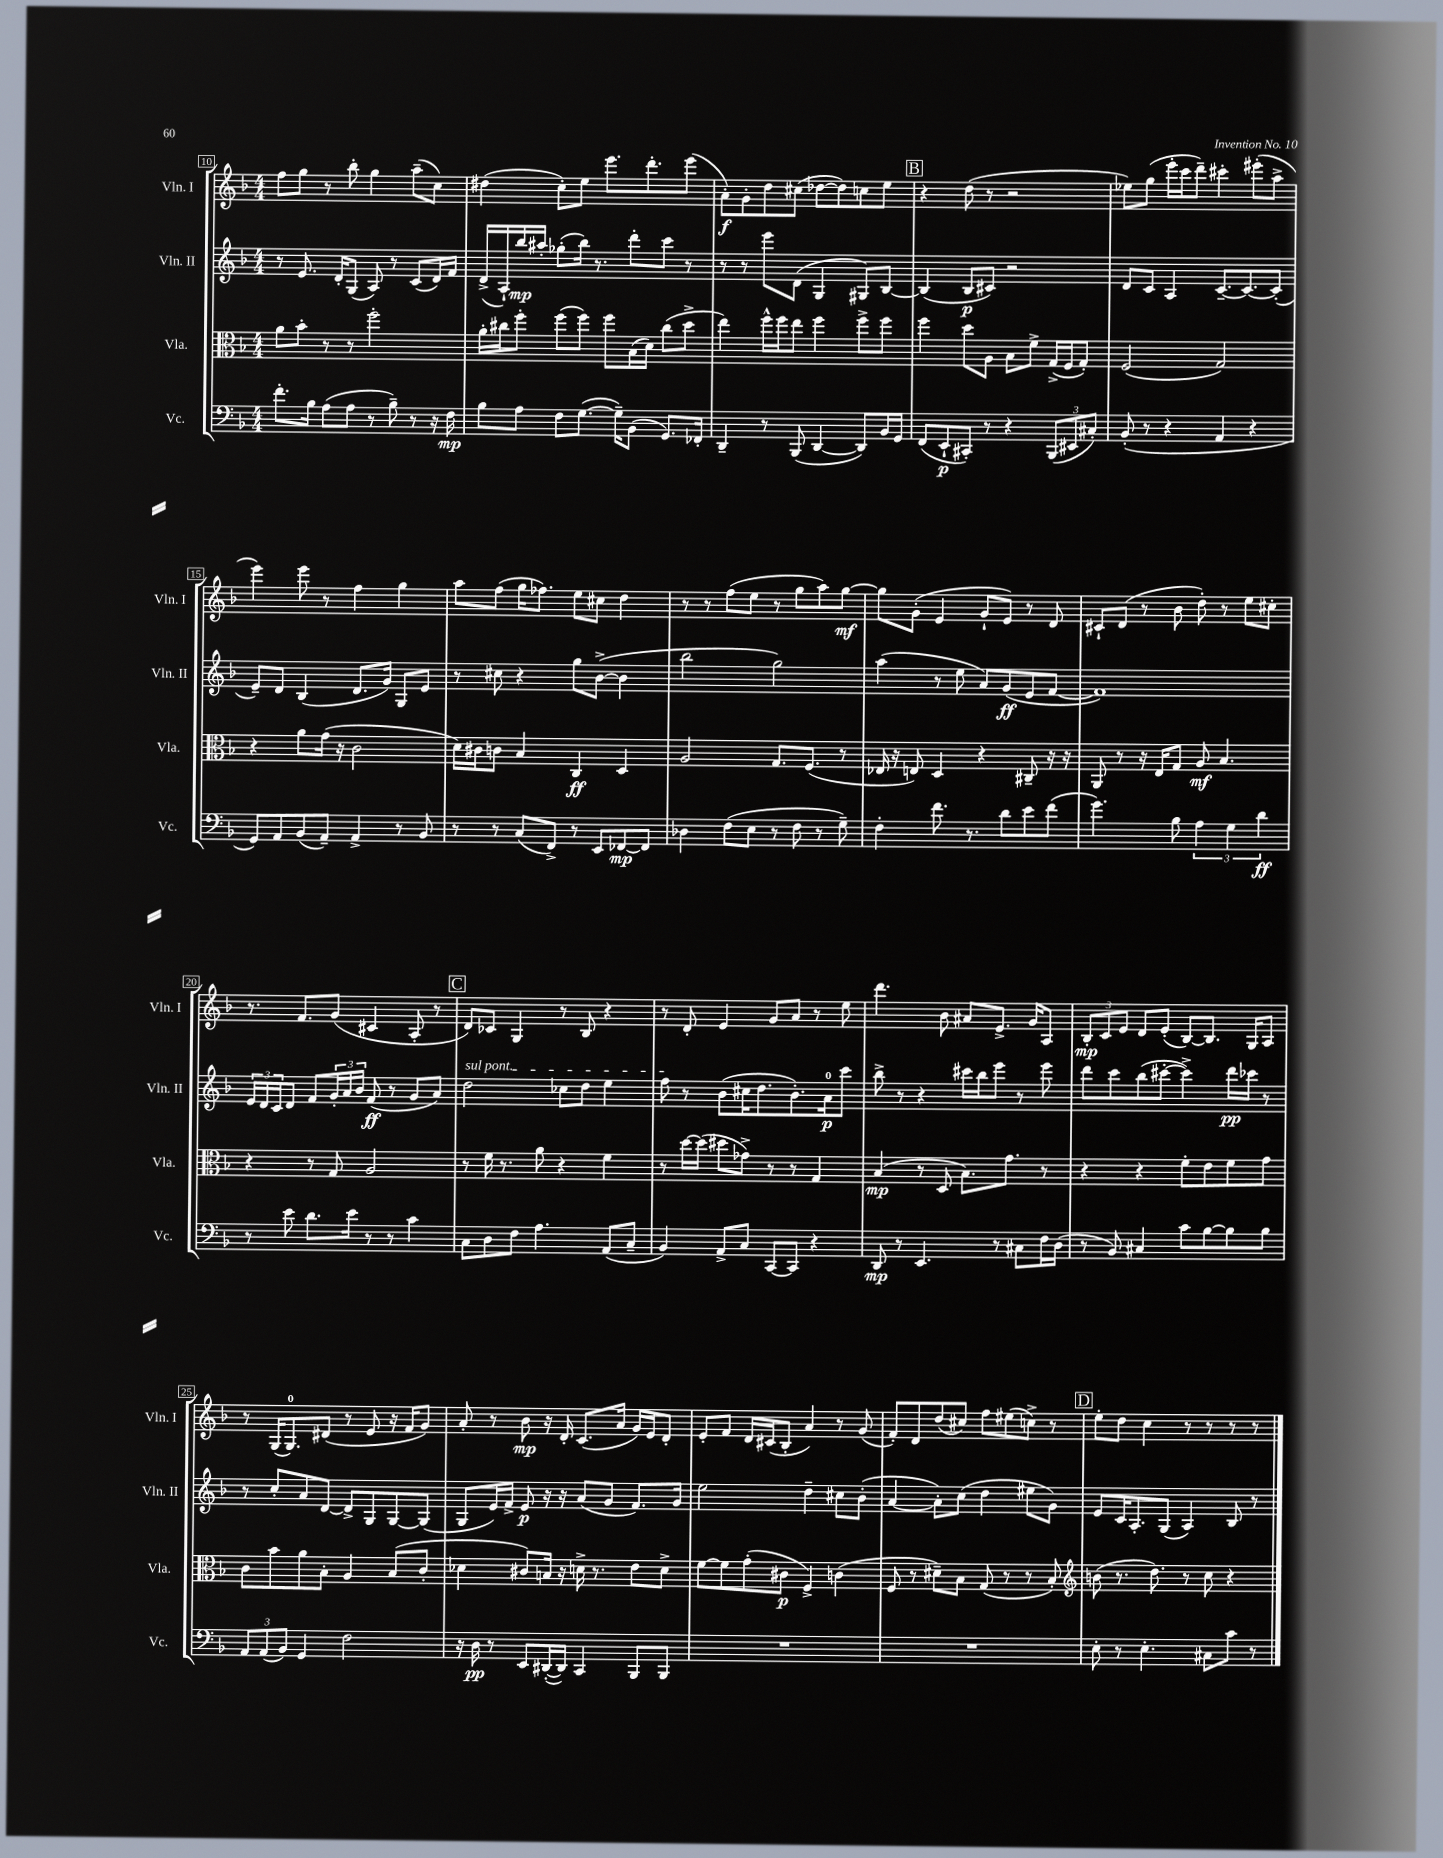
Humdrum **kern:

**kern	**dynam	**kern	**dynam	**kern	**dynam	**kern	**dynam
*part4	*part4	*part3	*part3	*part2	*part2	*part1	*part1
*staff4	*staff4	*staff3	*staff3	*staff2	*staff2	*staff1	*staff1
*I"Vc.	*	*I"Vla.	*	*I"Vln. II	*	*I"Vln. I	*
*I'Vc.	*	*I'Vla.	*	*I'Vln. II	*	*I'Vln. I	*
*clefF4	*	*clefC3	*	*clefG2	*	*clefG2	*
*k[b-]	*	*k[b-]	*	*k[b-]	*	*k[b-]	*
*M4/4	*	*M4/4	*	*M4/4	*	*M4/4	*
=10	=10	=10	=10	=10	=10	=10	=10
8.f'\L	.	8a\L	.	8r	.	8ff\L	.
.	.	8b-'\J	.	8.e/	.	8gg\J	.
16B-\Jk	.	.	.	.	.	.	.
(8A\L	.	8r	.	.	.	8r	.
.	.	.	.	16d'/KL	.	.	.
8A\J	.	8r	.	(8G/J	.	8bb-'\	.
8r	.	2ff'\	.	8A/)	.	4gg\	.
8B-~\)	.	.	.	8r	.	.	.
8r	.	.	.	(8c/L	.	(8aa~\L	.
16r	.	.	.	16d/L)	.	8cc\J)	.
16F\	mp	.	.	16f/JJ	.	.	.
=11	=11	=11	=11	=11	=11	=11	=11
8B-\L	.	16a'\LL	.	(16d^/LL	.	(4dd#X\	.
.	.	16cc#X\J	.	16A`/)	.	.	.
8A\J	.	8ff'\J	.	16bb-/	mp	.	.
.	.	.	.	16aa#X'/JJ	.	.	.
8F\L	.	(8ff\L	.	(8gg-X'\L	.	8cc'\L)	.
([8.G\J	.	8ff\J)	.	16bb-\Jk)	.	8ee\J	.
.	.	.	.	8.r	.	.	.
.	.	8ff\L	.	.	.	8.eee\L	.
16G~\KL])	.	.	.	.	.	.	.
(8BB-\J	.	(16B-\L	.	8ddd'\L	.	.	.
.	.	16d\JJ)	.	.	.	8.ddd'\	.
8.GG/L)	.	(8cc#\L	.	8ccc\J	.	.	.
.	.	8dd^\J	.	8r	.	(8eee\J	.
16FF-X'/Jk	.	.	.	.	.	.	.
=12	=12	=12	=12	=12	=12	=12	=12
4DD~/	.	4ee\)	.	8r	.	8a'\L)	f
.	.	.	.	8r	.	8g'\	.
8r	.	16ff^^\LL	.	8eee\L	.	8dd\	.
.	.	16ff\J	.	.	.	.	.
(8BBB-/	.	8ee\J	.	(8d\J	.	(8cc#X\J	.
[4DD/	.	4ff\	.	4G/	.	[8dd-X\L	.
.	.	.	.	.	.	8dd-\])	.
8DD/L])	.	8ff^\L	.	8G#X/L)	.	8ccn\	.
16BB-/L	.	8ff\J	.	[8B-/J	.	8ee\J	.
16GG/JJ	.	.	.	.	.	.	.
!!LO:REH:place=s1:t=B
=13	=13	=13	=13	=13	=13	=13	=13
(8FF/L	.	4ff\	.	(4B-/]	.	4r	.
8EE`/	p	.	.	.	.	.	.
8CC#X'/J)	.	8dd\L	.	8B-/L	p	(8dd\	.
8r	.	8A\J	.	8c#X/J)	.	8r	.
4r	.	8B-\L	.	2r	.	2r	.
.	.	8f^\J	.	.	.	.	.
(12BBB-/L	.	(16G^/LL	.	.	.	.	.
.	.	16F/J	.	.	.	.	.
12EE#X/	.	.	.	.	.	.	.
.	.	8G'/J)	.	.	.	.	.
12C#X'/J)	.	.	.	.	.	.	.
=14	=14	=14	=14	=14	=14	=14	=14
(8BB-'/	.	(2F/	.	8d/L	.	8ee-X\L)	.
8r	.	.	.	8c/J	.	(8gg\J	.
4r	.	.	.	4A/	.	16eee'\LL	.
.	.	.	.	.	.	16ccc\J	.
.	.	.	.	.	.	8ddd~\J)	.
4AA/	.	2G/)	.	[8.c~/L	.	4ccc#X'\	.
.	.	.	.	8.c/_	.	.	.
4r	.	.	.	.	.	(8eee#X'\L	.
.	.	.	.	(8c'/J]	.	8aa^\J	.
!!LO:LB:g=z
=15	=15	=15	=15	=15	=15	=15	=15
8GG/L)	.	4r	.	8e~/L)	.	4eee\)	.
8AA/	.	.	.	8d/J	.	.	.
(8BB-/	.	8a\L	.	(4B-/	.	8eee\	.
8AA~/J)	.	(16g\Jk	.	.	.	8r	.
.	.	16r	.	.	.	.	.
4AA^/	.	2c\	.	8.d/L	.	4ff\	.
.	.	.	.	16g/Jk)	.	.	.
8r	.	.	.	8G/L	.	4gg\	.
8BB-/	.	.	.	8e/J	.	.	.
=16	=16	=16	=16	=16	=16	=16	=16
8r	.	16d\LL)	.	8r	.	8aa\L	.
.	.	16c#X\J	.	.	.	.	.
8r	.	8cn\J	.	8cc#X\	.	(8ff\J	.
(8C/L	.	4B-/	.	4r	.	16gg\KL	.
.	.	.	.	.	.	8.ff-X\J)	.
8FF^/J)	.	.	.	.	.	.	.
8r	.	4C/	ff	8gg\L	.	8ee\L	.
8EE/L	.	.	.	([8b-^\J	.	8cc#X\J	.
[8FF-X/	mp	4D/	.	4b-\]	.	4dd\	.
8FF-/J]	.	.	.	.	.	.	.
=17	=17	=17	=17	=17	=17	=17	=17
4D-X\	.	2A/	.	2bb-\	.	8r	.
.	.	.	.	.	.	8r	.
(8F\L	.	.	.	.	.	(8ff\L	.
8E\J	.	.	.	.	.	8ee\J	.
8r	.	8.G/L	.	2gg\)	.	8r	.
8F\	.	.	.	.	.	8gg\L	.
.	.	(8.F/J	.	.	.	.	.
8r	.	.	.	.	.	8aa\)	.
8G~\)	.	8r	.	.	.	[8gg\J	mf
=18	=18	=18	=18	=18	=18	=18	=18
4F'\	.	16E-X/	.	(4aa\	.	8gg\L]	.
.	.	16r	.	.	.	.	.
.	.	8En/)	.	.	.	(8g'\J	.
8.f\	.	4D/	.	8r	.	4e/	.
.	.	.	.	8ee\	.	.	.
8.r	.	.	.	.	.	.	.
.	.	4r	.	8a/L)	.	8g`/L	.
8d\L	.	.	.	(8g/	ff	8e/J)	.
8e\	.	8C#X~/	.	8e/	.	8r	.
(8f\J	.	16r	.	[8f/J	.	8d/	.
.	.	16r	.	.	.	.	.
=19	=19	=19	=19	=19	=19	=19	=19
4.g\)	.	8AA/	.	1f])	.	8c#X`/L	.
.	.	8r	.	.	.	(8d/J	.
.	.	16r	.	.	.	8r	.
.	.	16E/KL	.	.	.	.	.
8B-\	.	8G/J	.	.	.	8b-\	.
6A\	.	8A/	mf	.	.	8dd'\)	.
.	.	4.B-/	.	.	.	8r	.
6G\	.	.	.	.	.	.	.
.	.	.	.	.	.	8ee\L	.
6d\	ff	.	.	.	.	.	.
.	.	.	.	.	.	8cc#X'\J	.
!!LO:LB:g=z
=20	=20	=20	=20	=20	=20	=20	=20
8r	.	4r	.	24e/LL	.	8.r	.
.	.	.	.	24d/	.	.	.
.	.	.	.	24c/J	.	.	.
8e\	.	.	.	8d/J	.	.	.
.	.	.	.	.	.	8.f/L	.
8.d\L	.	8r	.	8f/L	.	.	.
.	.	8G/	.	24g'/L	.	(8g/J	.
.	.	.	.	24a/	.	.	.
16e\Jk	.	.	.	.	.	.	.
.	.	.	.	24b-/JJ	.	.	.
8r	.	2A/	.	(8f/	ff	4c#X/	.
8r	.	.	.	8r	.	.	.
4c\	.	.	.	8g/L	.	8A'/	.
.	.	.	.	8a/J)	.	8r	.
!!LO:REH:place=s1:t=C
=21	=21	=21	=21	=21	=21	=21	=21
!	!	!	!	!LO:TX:a:i:t=sul pont.	!	!	!
8C\L	.	8r	.	2dd\	.	8d/L)	.
8D\	.	16f\	.	.	.	8c-X/J	.
.	.	8.r	.	.	.	.	.
8F\J	.	.	.	.	.	4G/	.
4.A\	.	8a\	.	.	.	.	.
.	.	4r	.	8cc-X\L	.	8r	.
.	.	.	.	8dd\J	.	8B-/	.
(8AA/L	.	4f\	.	4ee\	.	4r	.
8C~/J	.	.	.	.	.	.	.
=22	=22	=22	=22	=22	=22	=22	=22
4BB-/)	.	8r	.	8ff\	.	8r	.
.	.	[16dd\LL	.	8r	.	8d'/	.
.	.	(16dd\JJ]	.	.	.	.	.
8AA^/L	.	8dd#X\L	.	(8b-\L	.	4e/	.
8C/J	.	8g-X^\J)	.	16cc#X\K	.	.	.
.	.	.	.	8.dd\	.	.	.
[8CC/L	.	8r	.	.	.	8g/L	.
8CC/J]	.	8r	.	8.b-'\)	.	8a/J	.
4r	.	4G/	.	.	.	8r	.
.	.	.	.	16a\k	p	.	.
.	.	.	.	8ccc\J	.	8ee\	.
=23	=23	=23	=23	=23	=23	=23	=23
8DD/	mp	(4B-/	mp	8bb-^\	.	4.ddd\	.
8r	.	.	.	8r	.	.	.
4.EE/	.	8r	.	4r	.	.	.
.	.	8D/	.	.	.	8b-\	.
.	.	8.B-\L)	.	16ccc#X\LL	.	8a#X/L	.
.	.	.	.	16bb-\J	.	.	.
8r	.	.	.	8eee\J	.	8.e^/J	.
.	.	8.g\J	.	.	.	.	.
8C#X\L	.	.	.	8r	.	.	.
.	.	.	.	.	.	16g/KL	.
16F\L	.	8r	.	8eee\	.	8A/J	.
(16D\JJ	.	.	.	.	.	.	.
=24	=24	=24	=24	=24	=24	=24	=24
8r	.	4r	.	8ddd\L	.	12B-'/L	mp
.	.	.	.	.	.	12c/	.
8BB-/)	.	.	.	8ccc\	.	.	.
.	.	.	.	.	.	12e/J	.
4C#X/	.	4r	.	(8bb-\	.	8d/L	.
.	.	.	.	[8ccc#X'\J	.	(8e'/J	.
8c\L	.	8f'\L	.	4ccc#^\])	.	[8B-/L)	.
[8B-\	.	8e\	.	.	.	8.B-/J]	.
8B-\]	.	8f\	.	16ddd\LL	pp	.	.
.	.	.	.	16ccc-X\JJ	.	16G/KL	.
8B-\J	.	8g\J	.	8r	.	8A/J	.
!!LO:LB:g=z
=25	=25	=25	=25	=25	=25	=25	=25
12AA/L	.	8c\L	.	8r	.	8r	.
(12AA/	.	.	.	.	.	.	.
.	.	8b-\	.	8cc'/L	.	(16G/KL	.
12BB-/J)	.	.	.	.	.	.	.
.	.	.	.	.	.	8.G/)	.
4GG/	.	8a\	.	8a/	.	.	.
.	.	8B-'\J	.	[8d/J	.	(8d#X/J	.
2F\	.	4A/	.	8d^/L]	.	8r	.
.	.	.	.	8G/	.	8e/	.
.	.	(8B-/L	.	[8G/	.	16r	.
.	.	.	.	.	.	16f/KL	.
.	.	8c'/J	.	(8G/J]	.	8g/J)	.
=26	=26	=26	=26	=26	=26	=26	=26
16r	.	4d-X\	.	8G/L	.	8a'/	.
16D\	pp	.	.	.	.	.	.
8r	.	.	.	16e/L)	.	8r	.
.	.	.	.	16f^/JJ	.	.	.
8EE/L	.	8c#X/L)	.	8e/	p	8b-\	mp
([16DD#X'/L	.	16Bn/Jk	.	16r	.	16r	.
16DD#/JJ])	.	16r	.	16r	.	16d'/	.
4CC/	.	16dn^\	.	(8a/L	.	(8.c/L	.
.	.	8.r	.	.	.	.	.
.	.	.	.	8g/J	.	.	.
.	.	.	.	.	.	16a/Jk	.
8BBB-/L	.	8e\L	.	8.f/L)	.	16g/LL)	.
.	.	.	.	.	.	16e/J	.
8BBB-/J	.	8d^\J	.	.	.	8d'/J	.
.	.	.	.	16g/Jk	.	.	.
=27	=27	=27	=27	=27	=27	=27	=27
1r	.	[8f\L	.	2ee\	.	8e'/L	.
.	.	8f\]	.	.	.	8f/J	.
.	.	(8g'\	.	.	.	16d/LL	.
.	.	.	.	.	.	(16c#X/J	.
.	.	8c#X\J	p	.	.	8B-'/J	.
.	.	4F^/)	.	4dd~\	.	4a/)	.
.	.	(4cn\	.	8cc#X\L	.	8r	.
.	.	.	.	(8b-'\J	.	(8g/	.
=28	=28	=28	=28	=28	=28	=28	=28
1r	.	8F/	.	[4a/	.	8f'/L)	.
.	.	8r	.	.	.	8d/	.
.	.	8d#X~\L)	.	8a'\L])	.	(8dd/	.
.	.	8B-\J	.	(8cc\J	.	8cc#X/J)	.
.	.	(8G/	.	4dd\	.	8ff\L	.
.	.	8r	.	.	.	(8ee#X\	.
.	.	8r	.	8ee#X\L	.	8ccn^\J)	.
.	.	8B-'/)	.	8g\J)	.	8r	.
!!LO:REH:place=s1:t=D
=29	=29	=29	=29	=29	=29	=29	=29
*	*	*clefG2	*	*	*	*	*
8E'\	.	(8bn\	.	8e/L	.	8ee'\L	.
8r	.	8.r	.	16c/K	.	8dd\J	.
.	.	.	.	8.A'/	.	.	.
4.E'\	.	.	.	.	.	4cc\	.
.	.	8.dd\)	.	.	.	.	.
.	.	.	.	(8G/J	.	.	.
.	.	8r	.	4A/)	.	8r	.
8C#X\L	.	8cc\	.	.	.	8r	.
8c\J	.	4r	.	8B-/	.	8r	.
8r	.	.	.	8r	.	8r	.
==	==	==	==	==	==	==	==
*-	*-	*-	*-	*-	*-	*-	*-
